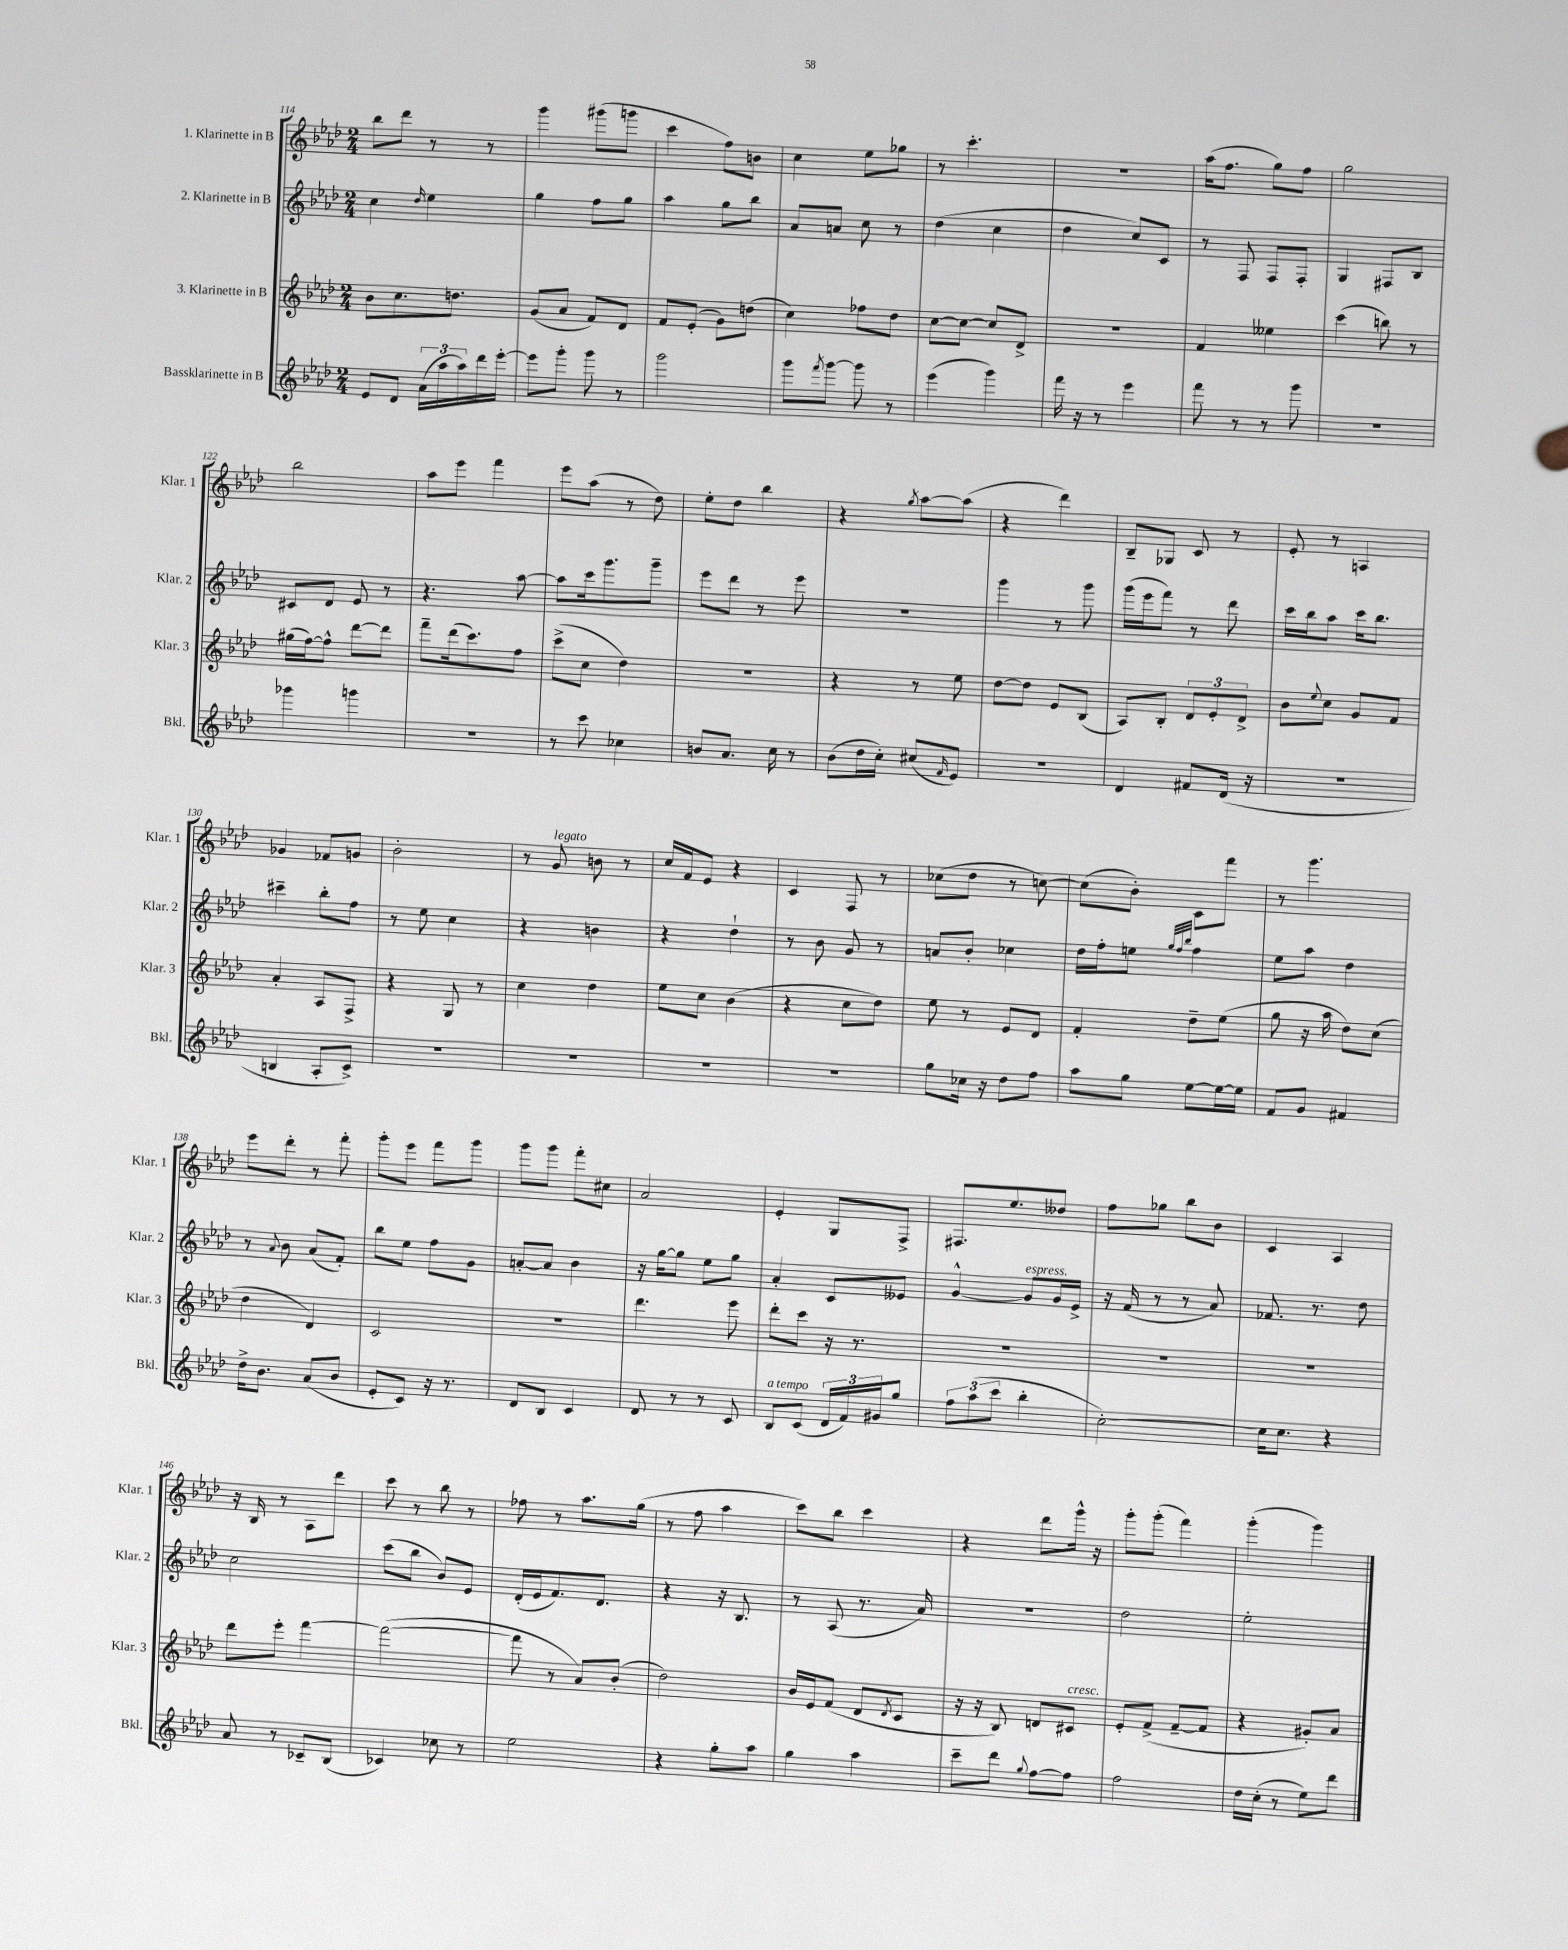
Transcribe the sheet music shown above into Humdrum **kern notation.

**kern	**kern	**kern	**kern
*staff4	*staff3	*staff2	*staff1
*clefG2	*clefG2	*clefG2	*clefG2
*k[b-e-a-d-]	*k[b-e-a-d-]	*k[b-e-a-d-]	*k[b-e-a-d-]
*M2/4	*M2/4	*M2/4	*M2/4
8e-	8b-	4cc	8bb-
8d-	8.cc	.	8ddd-
.	.	16qqdd-	.
(24a-	.	4ee-	8r
24aa-	.	.	.
.	8.dd	.	.
24aa-)	.	.	.
16ddd-	.	.	8r
[16eee-'	.	.	.
=	=	=	=
8eee-]	(8g	4gg	4ggg
8ggg'	8a-	.	.
8ggg	8f)	8ff	(8ggg#
8r	8d-	8gg	8ggg
=	=	=	=
2ggg	8f	4aa-	4ccc
.	(8e-'	.	.
.	8g)	8gg	8ff)
.	(8dd	8bb-	8b
=	=	=	=
8ggg	4cc)	8a-	4cc
8qfff	.	.	.
[8ggg	.	8a	.
8ggg]	8ff-	8cc	8ee-
8r	8dd-	8r	8gg-
=	=	=	=
(4eee-	[8cc	(4dd-	8r
.	8cc_	.	4.ccc'
4ggg)	8cc]	4cc	.
.	8d-^	.	.
=	=	=	=
16fff	2r	4dd-	2r
16r	.	.	.
8r	.	.	.
4eee-	.	8cc)	.
.	.	8c	.
=	=	=	=
8fff	4f	8r	(16aa-
.	.	.	8.ff
8r	.	8F	.
8r	4ee--	8F	8gg)
8ggg	.	8F'	8ff
=	=	=	=
2r	(4ccc	4G	2gg
.	8bb)	8F#	.
.	8r	8B-	.
=	=	=	=
4ggg-	(16gg#	8c#	2bb-
.	[16ff)	.	.
.	8ff^^]	8d-	.
4ggg	[8ddd-	8e-	.
.	8ddd-]	8r	.
=	=	=	=
2r	8fff~	4.r	8aa-
.	(16ddd-	.	8eee-
.	8.ccc)	.	.
.	.	.	4fff
.	8ff	[8aa-	.
=	=	=	=
8r	(8ccc^	8aa-]	8eee-
8ccc	8cc	16ccc	(8aa-
.	.	8.ggg	.
4cc-	4dd-)	.	8r
.	.	8ggg~	8dd-)
=	=	=	=
8b	2r	8eee-	8ee-'
8.a-	.	8ddd-	8dd-
.	.	8r	4bb-
16cc	.	.	.
8r	.	8eee-	.
=	=	=	=
(8b-	4r	2r	4r
16dd-	.	.	.
16cc')	.	.	.
.	.	.	8qgg
(8cc#	8r	.	[8aa-
16qqf	.	.	.
8e-)	8ee-	.	(8aa-]
=	=	=	=
2r	[8dd-	4ggg	4r
.	8dd-]	.	.
.	8e-	8r	4ddd-)
.	(8B-	8ggg	.
=	=	=	=
4d-	8A-)	(16ggg	8B-~
.	.	16eee-	.
.	8B-'	8fff)	8G-
8f#	12d-	8r	8c
.	12e-'	.	.
(16d-	.	8ddd-	8r
.	12d-^	.	.
16r	.	.	.
=	=	=	=
2r	8b-	16ccc	8e-'
.	.	16bb-	.
.	8qqee-	.	.
.	8cc	8aa-	8r
.	8g	16ccc	4A
.	.	8.bb-	.
.	8f	.	.
=	=	=	=
4B	4a-'	4ccc#~	4g-
8A-'	8A-	8bb-'	8f-
8c^)	8F^	8ff	8g
=	=	=	=
2r	4r	8r	2b-'
.	.	8ee-	.
.	8G	4cc	.
.	8r	.	.
=	=	=	=
2r	4cc	4r	8r
.	.	.	8g
.	4dd-	4b	8b
.	.	.	8r
=	=	=	=
2r	8ee-	4r	16cc
.	.	.	16f
.	8cc	.	8e-
.	(4b-	4dd-`	4r
=	=	=	=
2r	4r	8r	4c
.	.	8b-	.
.	8cc	8g	8F
.	8dd-)	8r	8r
=	=	=	=
8gg	8ee-	8a	(8cc-
16cc-	8r	8b-'	8dd-
16r	.	.	.
8dd-	8e-	4cc-	8r
8ff	8d-	.	[8cc)
=	=	=	=
8aa-	4f'	16dd-	(8cc]
.	.	16ff'	.
8gg	.	8ee	8b-')
.	.	32qqgg	.
.	.	32qqff	.
.	.	32qqbb-	.
[8ee-	8dd-~	4ff	8c
16ee-_	(8ee-	.	8fff
16ee-]	.	.	.
=	=	=	=
8f	8gg	8ee-	8r
8g	16r	8aa-	4.ggg
.	16aa-	.	.
4f#	8dd-)	4dd-	.
.	(8cc	.	.
=	=	=	=
16dd-^	4dd-	8r	8eee-
8.b-	.	.	.
.	.	8qqa-	.
.	.	8b-	8ddd-'
(8a-	4d-)	(8a-	8r
8b-	.	8f')	8fff'
=	=	=	=
8e-'	2c	8bb-	8ggg'
8c)	.	8ee-	8eee-
16r	.	8ff	8fff
8.r	.	.	.
.	.	8g	8ggg
=	=	=	=
8d-	2r	[8a'	8ggg
8B-	.	8a]	8ggg
4c	.	4b-	8fff'
.	.	.	8cc#
=	=	=	=
8d-	4.ddd-	16r	2a-
.	.	[16gg	.
8r	.	8gg]	.
8r	.	8ee-	.
8c	8eee-	8gg	.
=	=	=	=
8B-	8ddd-'	4a-'	4e-'
(8c	8ccc	.	.
24d-	16r	8c	8G
24f)	.	.	.
.	8.r	.	.
24g#	.	.	.
8gg	.	8e--	8F^
=	=	=	=
12ff	2r	[4g^^	8.F#
(12aa-	.	.	.
12ccc	.	.	.
.	.	.	8.ee-
4bb-'	.	8g]	.
.	.	16g	8dd--
.	.	16e-^	.
=	=	=	=
[2cc')	2r	16r	8ff
.	.	(16f	.
.	.	8r	8gg-
.	.	8r	8bb-
.	.	8a-)	8b-
=	=	=	=
16cc]	2r	8.f-	4c
8.cc	.	.	.
.	.	8.r	.
4r	.	.	4A-
.	.	8dd-	.
=	=	=	=
8a-	8ddd-	2cc	16r
.	.	.	16B-
8r	8eee-'	.	8r
8c-~	[4fff	.	8A-
(8B-	.	.	8ddd-
=	=	=	=
4c-)	(2fff_	(8ccc	8ccc
.	.	8bb-	8r
8cc-	.	8b-)	8bb-
8r	.	8e-	8r
=	=	=	=
2ee-	8fff]	(16d-'	8ff-
.	.	16e-	.
.	8r	8.f)	8r
.	8a-)	.	8.aa-
.	.	8.d-	.
.	(8b-'	.	.
.	.	.	(16gg
=	=	=	=
4r	2dd-)	4r	8r
.	.	.	8ff
8gg'	.	16r	4aa-
.	.	8.B-	.
8aa-	.	.	.
=	=	=	=
4gg	16b-	8r	8ccc)
.	16e-	.	.
.	(8f	(8A-	8bb-
4aa-	8d-	8.r	4ccc
.	8qd-	.	.
.	8c	.	.
.	.	16a-)	.
=	=	=	=
8ccc~	16r	2r	4r
.	16r	.	.
8ddd-	8B-)	.	.
8qqgg	.	.	.
[8ff	8d	.	8ddd-
8ff]	8c#	.	16ggg^^
.	.	.	16r
=	=	=	=
2ff	8e-'	2dd-	8ggg'
.	(8f^	.	(8ggg'
.	[8f~	.	4fff)
.	8f]	.	.
=	=	=	=
16dd-	4r	2ee-'	(4ggg'
(16cc'	.	.	.
8r	.	.	.
8ee-)	8g#')	.	4ggg)
8ddd-	8a-	.	.
==	==	==	==
*-	*-	*-	*-
